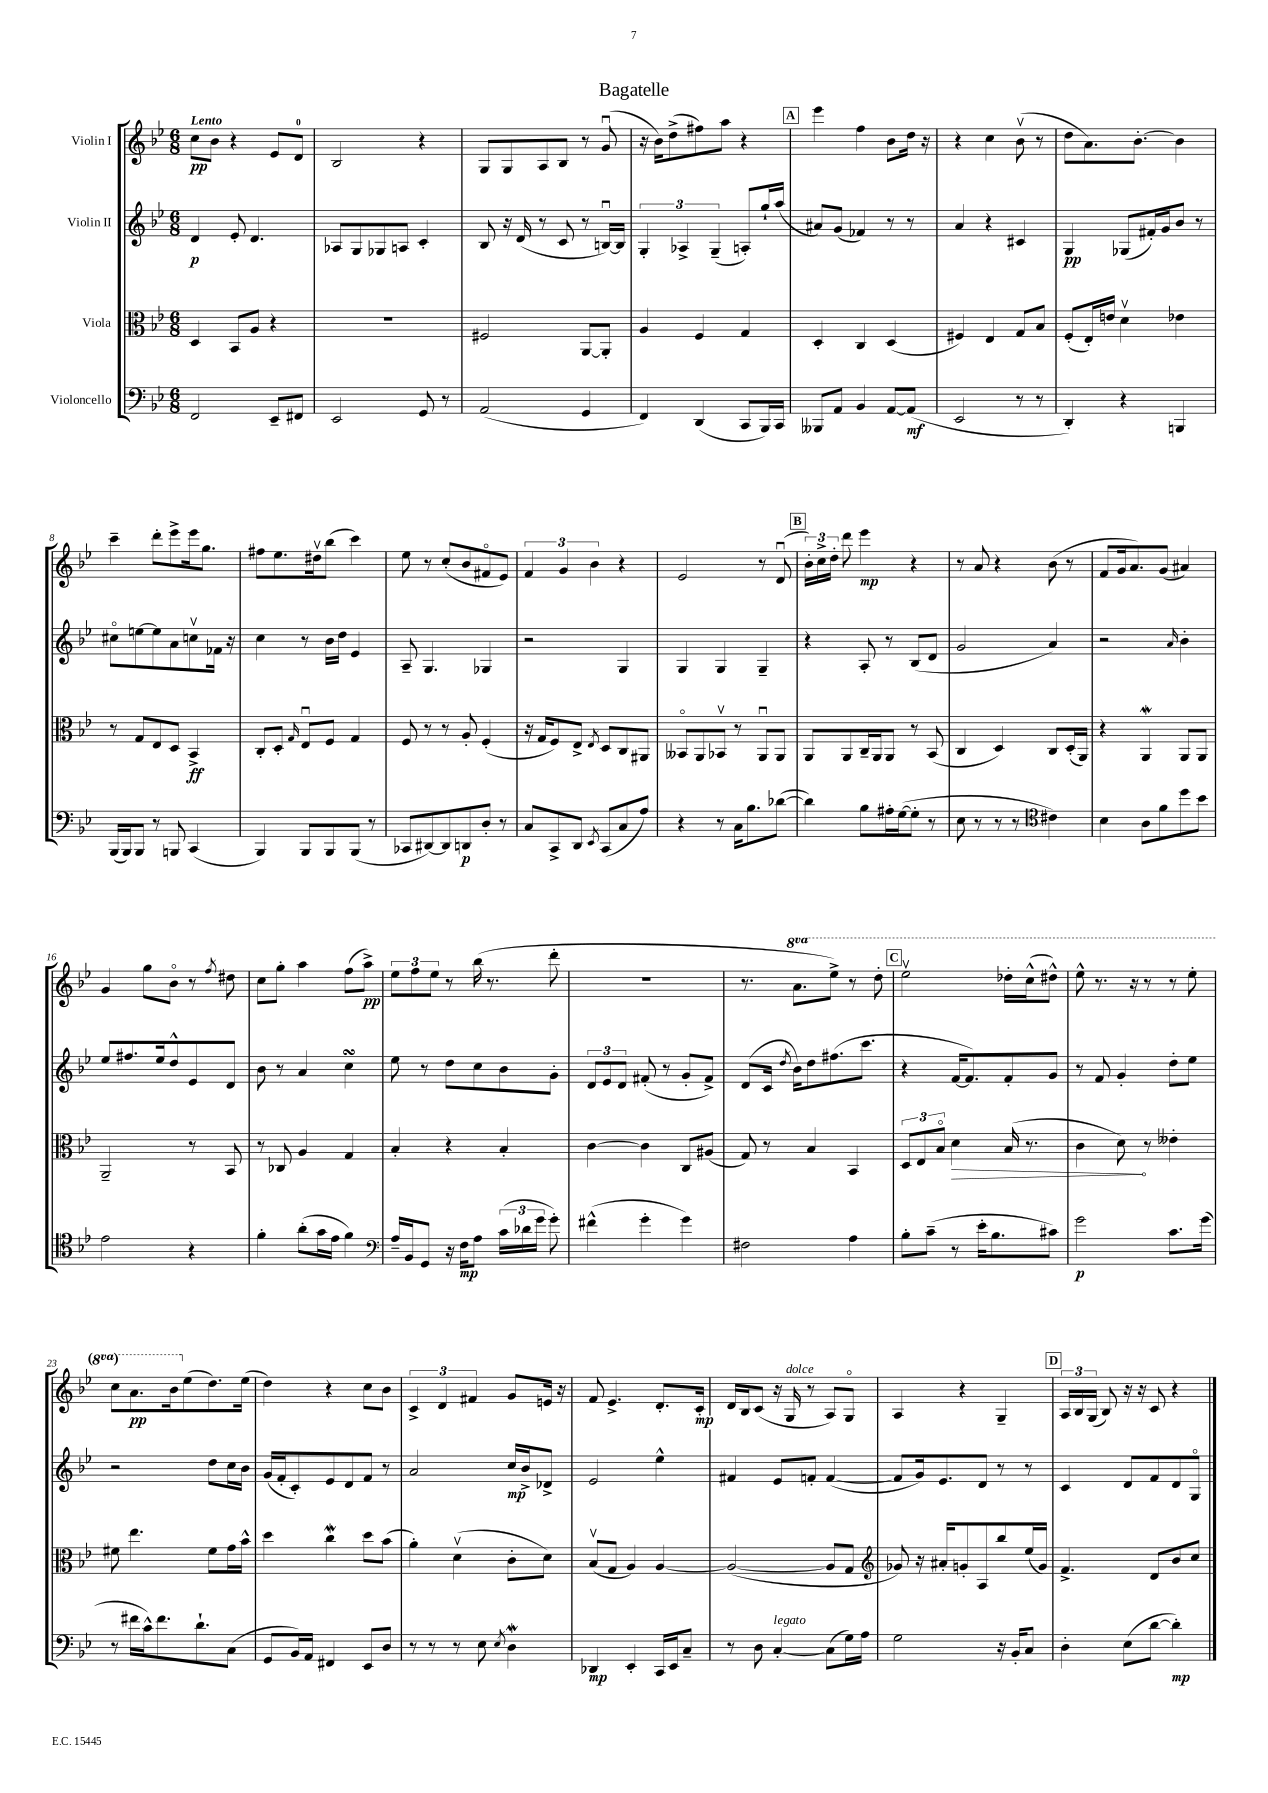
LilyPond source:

\header { title = "Bagatelle" }
<<
\new StaffGroup <<
\new Staff = "s0" \with { instrumentName = "Violin I" } {
    \clef treble \key bes \major \numericTimeSignature \time 6/8 \set Staff.ottavationMarkups = #ottavation-simple-ordinals \tempo "Lento"
    \autoBeamOff c''8[\pp bes'8] r4 ees'8[ d'8]-0 |
    bes2 r4 |
    g8[ g8 a8 bes8] r8 g'8\downbow( |
    r16 bes'16[) d''8->( fis''8) a''8] r4 |
    \mark \markup { \box "A" } ees'''4 f''4 bes'8[ d''16] r16 |
    r4 c''4 bes'8\upbow( r8 |
    d''8[ a'8.) bes'8.]~-. bes'4 |
    c'''4-- d'''8[-. ees'''8-> ees'''16 g''8.] |
    fis''8[ ees''8. dis''16\upbow bes''8]( c'''4) |
    ees''8 r8 c''8[-.( bes'8 fis'8\flageolet ees'8]) |
    \tuplet 3/2 { f'4 g'4 bes'4 } r4 |
    ees'2 r8 d'8\downbow( |
    \mark \markup { \box "B" } \tuplet 3/2 { bes'16[-.) c''16-> d''16]-. } d'''8 ees'''4\mp r4 |
    r8 a'8 r4 bes'8( r8 |
    f'8[ g'16 a'8.) g'8]( ais'4) |
    g'4 g''8[ bes'8]\flageolet r8 \acciaccatura { f''8 } dis''8 |
    c''8[ g''8]-. a''4 f''8[( a''8]->\pp) |
    \tuplet 3/2 { ees''8[ f''8 ees''8] } r8 bes''16( r8. d'''8-. |
    R2. |
    r8. \ottava #1 a''8.[ ees'''8]->) r8 d'''8-. |
    \mark \markup { \box "C" } ees'''2\upbow des'''16[-. c'''16-^( dis'''8]-^) |
    ees'''8-^ r8. r16 r8 r8 ees'''8-. |
    c'''8[ a''8.\pp bes''16 \ottava #0 ees''8( d''8.) ees''16]( |
    d''4) r4 c''8[ bes'8] |
    \tuplet 3/2 { c'4-> d'4 fis'4 } g'8[ e'16] r16 |
    f'8 ees'4.-> d'8.[-. c'16]-.\mp |
    d'16[ bes16 c'8]( r16 g16^\markup { \italic "dolce" } r8 a8[) g8]\flageolet |
    a4 r4 g4-- |
    \mark \markup { \box "D" } \tuplet 3/2 { a16[ bes16 g16]( } bes8) r16 r16 c'8 r4 \bar "|." |
}
\new Staff = "s1" \with { instrumentName = "Violin II" } {
    \clef treble \key bes \major \numericTimeSignature \time 6/8
    \autoBeamOff d'4\p ees'8-. d'4. |
    aes8[ g8 ges8 a8] c'4-. |
    bes8 r16 d'16( r8 c'8 r8 b16[~\downbow) b16] |
    \tuplet 3/2 { g4-. aes4-> g4--( } a8[-.) g''16-! a''16]( |
    \mark \markup { \box "A" } ais'8[) g'8]( fes'4) r8 r8 |
    a'4 r4 cis'4 |
    g4\pp ges8[( fis'16-.) g'16 bes'8] r8 |
    cis''8[\flageolet e''8~ e''8 a'8 c''8\upbow fes'16] r16 |
    c''4 r8 bes'16[ d''16] ees'4 |
    a8-- g4. ges4 |
    r2 g4 |
    g4 g4 g4-- |
    \mark \markup { \box "B" } r4 a8-. r8 bes8[( d'8] |
    g'2 a'4) |
    r2 \grace { a'16 } bes'4-. |
    ees''8[ fis''8. ees''16 d''8-^ ees'8 d'8] |
    bes'8 r8 a'4 c''4\turn |
    ees''8 r8 d''8[ c''8 bes'8 g'8]-. |
    \tuplet 3/2 { d'8[ ees'8 d'8] } fis'8-.( r8 g'8[-. fis'8]->) |
    d'8[( c'16] \acciaccatura { d''8 } bes'16[) d''8 fis''8.( c'''8.] |
    \mark \markup { \box "C" } r4 f'16[~ f'8.) f'8-. g'8] |
    r8 f'8 g'4-. d''8[-. ees''8] |
    r2 d''8[ c''16 bes'16] |
    g'16[( f'16-. c'8-.) ees'8 d'8 f'8] r8 |
    a'2 c''16[\mp bes'16-> des'8]-> |
    ees'2 ees''4-^ |
    fis'4 ees'8[ f'8]-. f'4~( |
    f'8[ g'16) ees'8. d'8] r8 r8 |
    \mark \markup { \box "D" } c'4 d'8[ f'8 d'8 g8]\flageolet \bar "|." |
}
\new Staff = "s2" \with { instrumentName = "Viola" } {
    \clef alto \key bes \major \numericTimeSignature \time 6/8
    \autoBeamOff d4 bes,8[ a8] r4 |
    R2. |
    fis2 a,8[~ a,8]-. |
    a4 f4 g4 |
    \mark \markup { \box "A" } d4-. c4 d4( |
    fis4) ees4 g8[ bes8] |
    f8[-.( ees16-.) e'16] d'4\upbow ees'4 |
    r8 g8[ ees8 d8] bes,4->\ff |
    c8[-. d8]-. \grace { g16 } ees8[\downbow f8] g4 |
    f8 r8 r8 a8-. f4-.( |
    r16 g16[ f8) ees8]-> \acciaccatura { ees8 } d8[ c8 ais,8] |
    beses,8[\flageolet a,8 bes,8]\upbow r8 a,8[\downbow a,8] |
    \mark \markup { \box "B" } a,8[ a,8 c16-- a,16 a,8] r8 bes,8( |
    c4 d4) c8[ d16-.( a,16]) |
    r4 a,4\mordent a,8[ a,8] |
    a,2-- r8 bes,8 |
    r8 ces8 a4 g4 |
    bes4-. r4 bes4-. |
    c'4~ c'4 c8[ ais8]( |
    g8) r8 bes4 bes,4 |
    \mark \markup { \box "C" } \tuplet 3/2 { d8[ ees8 bes8]\flageolet } \once \override Hairpin.circled-tip = ##t d'4\> bes16( r8. |
    c'4 d'8\!) r8 eeses'4-. |
    fis'8 ees''4. fis'8[ g'16 bes'16]-^ |
    d''4 c''4\mordent d''8[ bes'8]( |
    a'4-.) d'4\upbow( c'8[-. d'8]) |
    bes8[\upbow( g8] a4) a4~ |
    a2~( a8[ g8] |
    \clef treble ges'8) r16 ais'16[-. g'8-. a8 bes''8 ees''16( g'16]) |
    \mark \markup { \box "D" } f'4.-> d'8[ bes'8 c''8] \bar "|." |
}
\new Staff = "s3" \with { instrumentName = "Violoncello" } {
    \clef bass \key bes \major \numericTimeSignature \time 6/8
    \autoBeamOff f,2 ees,8[-- fis,8] |
    ees,2 g,8 r8 |
    a,2( g,4 |
    f,4) d,4( c,8[ bes,,16) c,16] |
    \mark \markup { \box "A" } beses,,8[ a,8] bes,4 a,8[~ a,8]\mf( |
    ees,2 r8 r8 |
    d,4-.) r4 b,,4 |
    bes,,16[( bes,,16) bes,,8] r8 b,,8 c,4( |
    bes,,4) bes,,8[ bes,,8 bes,,8]( r8 |
    ces,8[ dis,8~) dis,8 d,8\p d8]-. r8 |
    c8[ c,8-> d,8] \acciaccatura { ees,8 } c,8[( c8 a8]) |
    r4 r8 c16[ bes8. des'8]~( |
    \mark \markup { \box "B" } des'4) bes8[ ais16-. g16~( g8]-. r8 |
    ees8 r8 r8 r8 \clef tenor cis'4) |
    bes4 a8[ f'8 d''8 bes'8] |
    ees'2 r4 |
    f'4-. a'8[-.( g'16 ees'16] f'4) |
    \clef bass a16[-- bes,16 g,8] r16 f16[\mp a8] \tuplet 3/2 { c'16[( des'16 g'16] } g'8-.) |
    fis'4-^( g'4-. g'4) |
    fis2 a4 |
    \mark \markup { \box "C" } bes8[-. c'8]--( r8 ees'16[-. bes8. cis'8]) |
    g'2\p c'8.[ g'16]( |
    r8 fis'16[ c'16-^) fis'8. d'8.-! c8]( |
    g,8[ bes,16) a,16] fis,4 ees,8[ d8] |
    r8 r8 r8 ees8 \acciaccatura { ees8 } d4\mordent |
    des,4\mp ees,4-. c,16[ ees,16 c8]-- |
    r8 d8 c4~-.^\markup { \italic "legato" } c8[( g16) a16] |
    g2 r16 bes,16[-. c8] |
    \mark \markup { \box "D" } d4-. ees8[( d'8]~ d'4-.\mp) \bar "|." |
}
>>
>>
